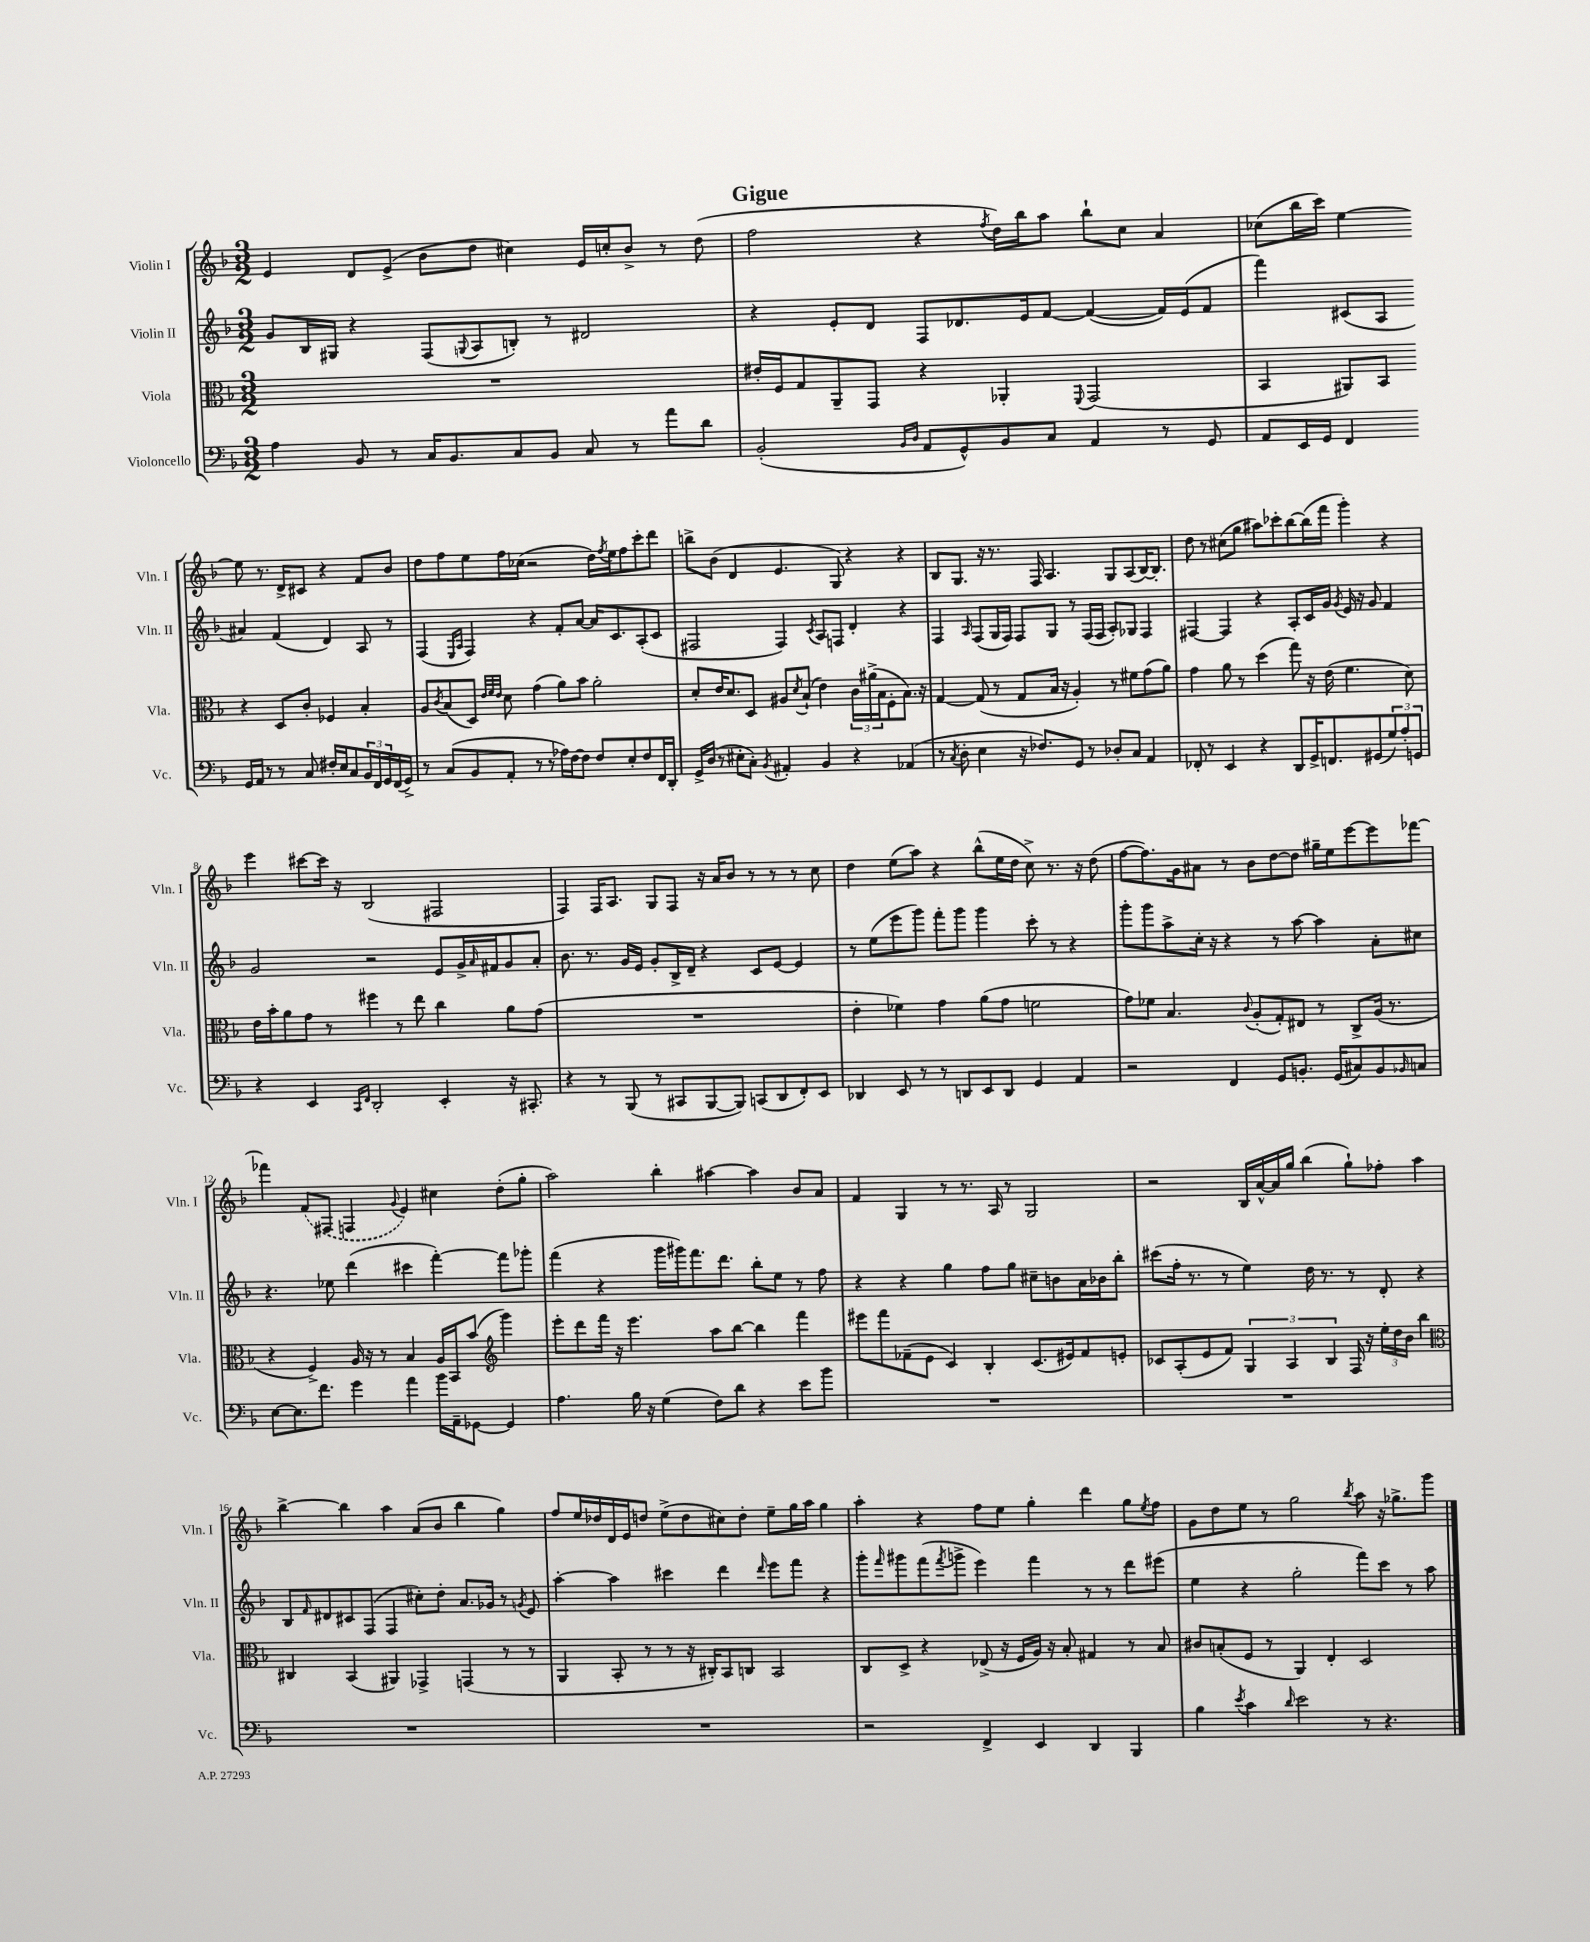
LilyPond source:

\header { title = "Gigue" }
<<
\new StaffGroup <<
\new Staff = "s0" \with { instrumentName = "Violin I" shortInstrumentName = "Vln. I" } {
    \clef treble \key f \major \numericTimeSignature \time 3/2
    e'4 d'8 e'8->( bes'8 d''8 cis''4) e'16 c''16-. bes'8-> r8 d''8( |
    f''2 r4 \acciaccatura { f''8 } d''16) bes''16 a''8 bes''8-! c''8 a'4 |
    ces''8( bes''16 c'''16) e''4~ e''8 r8. d'16-> cis'8 r4 f'8 bes'8 |
    d''8 f''8 e''8 f''16 ces''16( r2 d''16) \acciaccatura { f''8 } e''16 f''8 c'''8-. d'''8 |
    b''8-> bes'8( d'4 e'4. g8) r4 r4 |
    bes8 g8. r16 r8. f16 a4. g8 a8( bes16~) bes8.-. |
    d''8 r8 cis''8( g''8 ais''8) ces'''8-. bes''8~ bes''16( f'''16 g'''4-.) r4 |
    e'''4 cis'''8~ cis'''16 r16 bes2( fis2 |
    f4) f16 a8. g8 f8 r16 a'16 bes'8 r8 r8 r8 c''8 |
    d''4 e''8( a''8) r4 bes''8-^( e''16 d''16 c''8->) r8. r16 d''8( |
    f''8~ f''8.) g'16 ais'8 r8 bes'8 d''8~ d''8 gis''16-- e''16 e'''8~ e'''8 fes'''8~ |
    fes'''4 \once \slurDashed f'8( fis8 f4 \appoggiatura { g'8 } e'4) cis''4 d''8-.( g''8-. |
    a''2) bes''4-. ais''4~ ais''4 bes'8 a'8 |
    f'4 g4 r8 r8. a16 r8 g2 |
    r2 bes16 a'16~-^ a'16 g''16 bes''4( g''8-!) fes''8-. a''4 |
    bes''4~-> bes''4 a''4 a'8( bes'8 bes''4 g''4) |
    f''8 e''16 des''16 d'16 e'16 d''8 e''8->( d''8 cis''8) d''8-. e''8-- g''16 a''16 g''4 |
    a''4-. r4 f''8 e''8 g''4-. d'''4 g''8 \acciaccatura { e''8 } f''8 |
    g'8 d''8 e''8 r8 g''2 \acciaccatura { bes''8 } a''8 r16 ges''8.-> g'''8 \bar "|." |
}
\new Staff = "s1" \with { instrumentName = "Violin II" shortInstrumentName = "Vln. II" } {
    \clef treble \key f \major \numericTimeSignature \time 3/2
    g'8 bes16 gis16 r4 f8( \appoggiatura { g8 } a8 b8-.) r8 dis'2 |
    r4 e'8-. d'8 f8 des'8. e'16 f'8~ f'4~( f'16) e'16( f'8 |
    f'''4) cis'8( a8 ais'4) f'4( d'4) a8 r8 |
    f4( \grace { e16 a16 } f4) r4 f'8-. a'8~ a'16 c'8. a8-.( c'8 |
    fis2 fis4) \acciaccatura { c'8 } a8 f8 d'4-. r4 |
    f4 \grace { a16 } f8( g16 f16) f8 g8 r8 f16( f16 a8-.) ges8 f4 |
    fis4~ fis4 r4 a8-. c'16 g'16 \acciaccatura { g'8 } e'16 r16 g'8 f'4 |
    g'2 r2 e'8 g'16-> \grace { a'16 } fis'16 g'8 a'8-. |
    bes'8. r8. g'16 e'16 g'8-. bes16-> d'16-- r4 c'8 e'8~ e'4 |
    r8 e''8( e'''8 g'''8) f'''8-. g'''8 g'''4 c'''8-. r8 r4 |
    g'''8-. g'''8 a''8-> c''16-. r16 r4 r8 a''8~ a''4 a'8-. cis''8 |
    r4. ees''8 d'''4( cis'''4 f'''4~-.) f'''8 ges'''8-. |
    f'''4( r4 g'''16 gis'''16) f'''8. d'''8. bes''8-. e''8 r8 f''8 |
    r4 r4 g''4 f''8 g''8 cis''8-- b'8 a'16 bes'16 bes''8-. |
    cis'''8( f''16-. r8. r8 e''4) d''16 r8. r8 d'8-. r4 |
    bes8 \grace { f'16 } dis'8 cis'8 f8( f4 cis''8-.) d''8-. a'8. ges'16 r8 \acciaccatura { g'8 } e'8 |
    a''4~-. a''4 cis'''4 d'''4 \grace { d'''16 } e'''8 f'''8 r4 |
    g'''8-. \grace { f'''16 } gis'''8 f'''8( \acciaccatura { f'''8 } g'''8-> e'''4) f'''4 r8 r8 d'''8 eis'''8( |
    e''4 r4 g''2-. f'''8) c'''8 r8 a''8 \bar "|." |
}
\new Staff = "s2" \with { instrumentName = "Viola" shortInstrumentName = "Vla." } {
    \clef alto \key f \major \numericTimeSignature \time 3/2
    R1. |
    eis'16-. f16 g8 a,8-- g,8 r4 aes,4-. \appoggiatura { f,8 } g,2( |
    bes,4 ais,8) bes,8 r4 d8 c'8-. fes4 bes4-. |
    a8 \acciaccatura { c'8 } bes8( d8) \grace { e'32 f'32 e'32 } d'8 g'4( a'8) bes'8 a'2-. |
    d'8-. e'16 d'8. d8 ais8 \acciaccatura { d'8 } bes8-!( e'4) \tuplet 3/2 { c'16 ais'16->( bes16 } f8-. bes8.) r16 |
    g4~ g8( r8 g8 bes16 r16 a4-.) r8 fis'8 g'8( a'8) |
    g'4 a'8 r8 d''4( g''8) r16 e'16( f'4. d'8) |
    e'16 bes'16-. a'8 g'8 r8 fis''4 r8 e''8 c''4 a'8 g'8( |
    R1. |
    e'4-. fes'4) g'4 a'8( g'8 f'2 |
    g'8) fes'8 bes4. \appoggiatura { c'8 } a8-.( g8-.) eis8 r8 c8-> a16( r8. |
    r4 f4->) a16 r16 r8 bes4 a16 bes,16 bes'8( \clef treble g'''4) |
    e'''8-. d'''8 f'''16 r16 e'''4. a''8 bes''8~ bes''4 f'''4 |
    eis'''8 f'''8 fes'8--( e'8 c'4) bes4-. c'8.( eis'16) fes'8 e'8-. |
    ces'8 a8-.( e'8 f'8) \tuplet 3/2 { g4 a4 bes4 } f16 r16 \tuplet 3/2 { e''16-. d''16 bes'16 } bes''4 |
    \clef alto cis4 bes,4( ais,4) ges,4-> g,4( r8 r8 |
    a,4 bes,8-. r8 r8 r16 cis16-.) bes,8 c8 bes,2 |
    c8 d8-> r4 ees8->( r16 f16 a16) r16 bes8-. gis4 r8 bes8 |
    cis'8 b8-.( f8 r8 a,4) e4-. d2 \bar "|." |
}
\new Staff = "s3" \with { instrumentName = "Violoncello" shortInstrumentName = "Vc." } {
    \clef bass \key f \major \numericTimeSignature \time 3/2
    a4 bes,8 r8 c16 bes,8. c8 bes,8 c8 r8 a'8 d'8 |
    bes,2-.( \grace { bes,16 d16 } a,8 g,8-^) bes,8 c8 a,4 r8 g,8 |
    a,8 e,16 g,16 f,4 g,16 a,16 r8 r8 c8 fis16-. e16 c8 \tuplet 3/2 { bes,16 f,16 g,16 } f,16( g,16->) |
    r8 c8( bes,8 a,8-. r8 r8 aes16) f16~ f8 f8 e8-. f8 f,16 d,16-. |
    g,16-> d16( r8 eis8-. c8-.) \acciaccatura { bes,8 } ais,4-. bes,4 r4 aes,4( |
    r8 \acciaccatura { c8 } d8-. e4 r16 fes8.) g,8 r8 des8-. c8 a,4 |
    fes,8-. r8 e,4 r4 d,8 g,16-> f,8. gis,8( \tuplet 3/2 { g8) a8-. g,8 } |
    r4 e,4 \grace { c,16 f,16 } d,2-. e,4-. r16 cis,8.-. |
    r4 r8 bes,,8( r8 cis,8 bes,,8~ bes,,8) c,8( d,8 f,8-.) e,8 |
    des,4 e,8 r8 r8 d,8 e,8 d,8 g,4 a,4 |
    r2 f,4 g,8 b,8.-. g,16( cis8) b,8 \grace { bes,16 } c8 |
    e8~ e8. f'8. g'4 a'4 bes'16 a,16-- ges,8~ ges,4 |
    a4. bes16 r16 g4( f8) d'8 r4 e'8 bes'8 |
    R1. |
    R1. |
    R1. |
    R1. |
    r2 f,4-> e,4 d,4 bes,,4 |
    bes4 \acciaccatura { e'8 } c'4 \grace { d'16 } e'2 r8 r4. \bar "|." |
}
>>
>>
